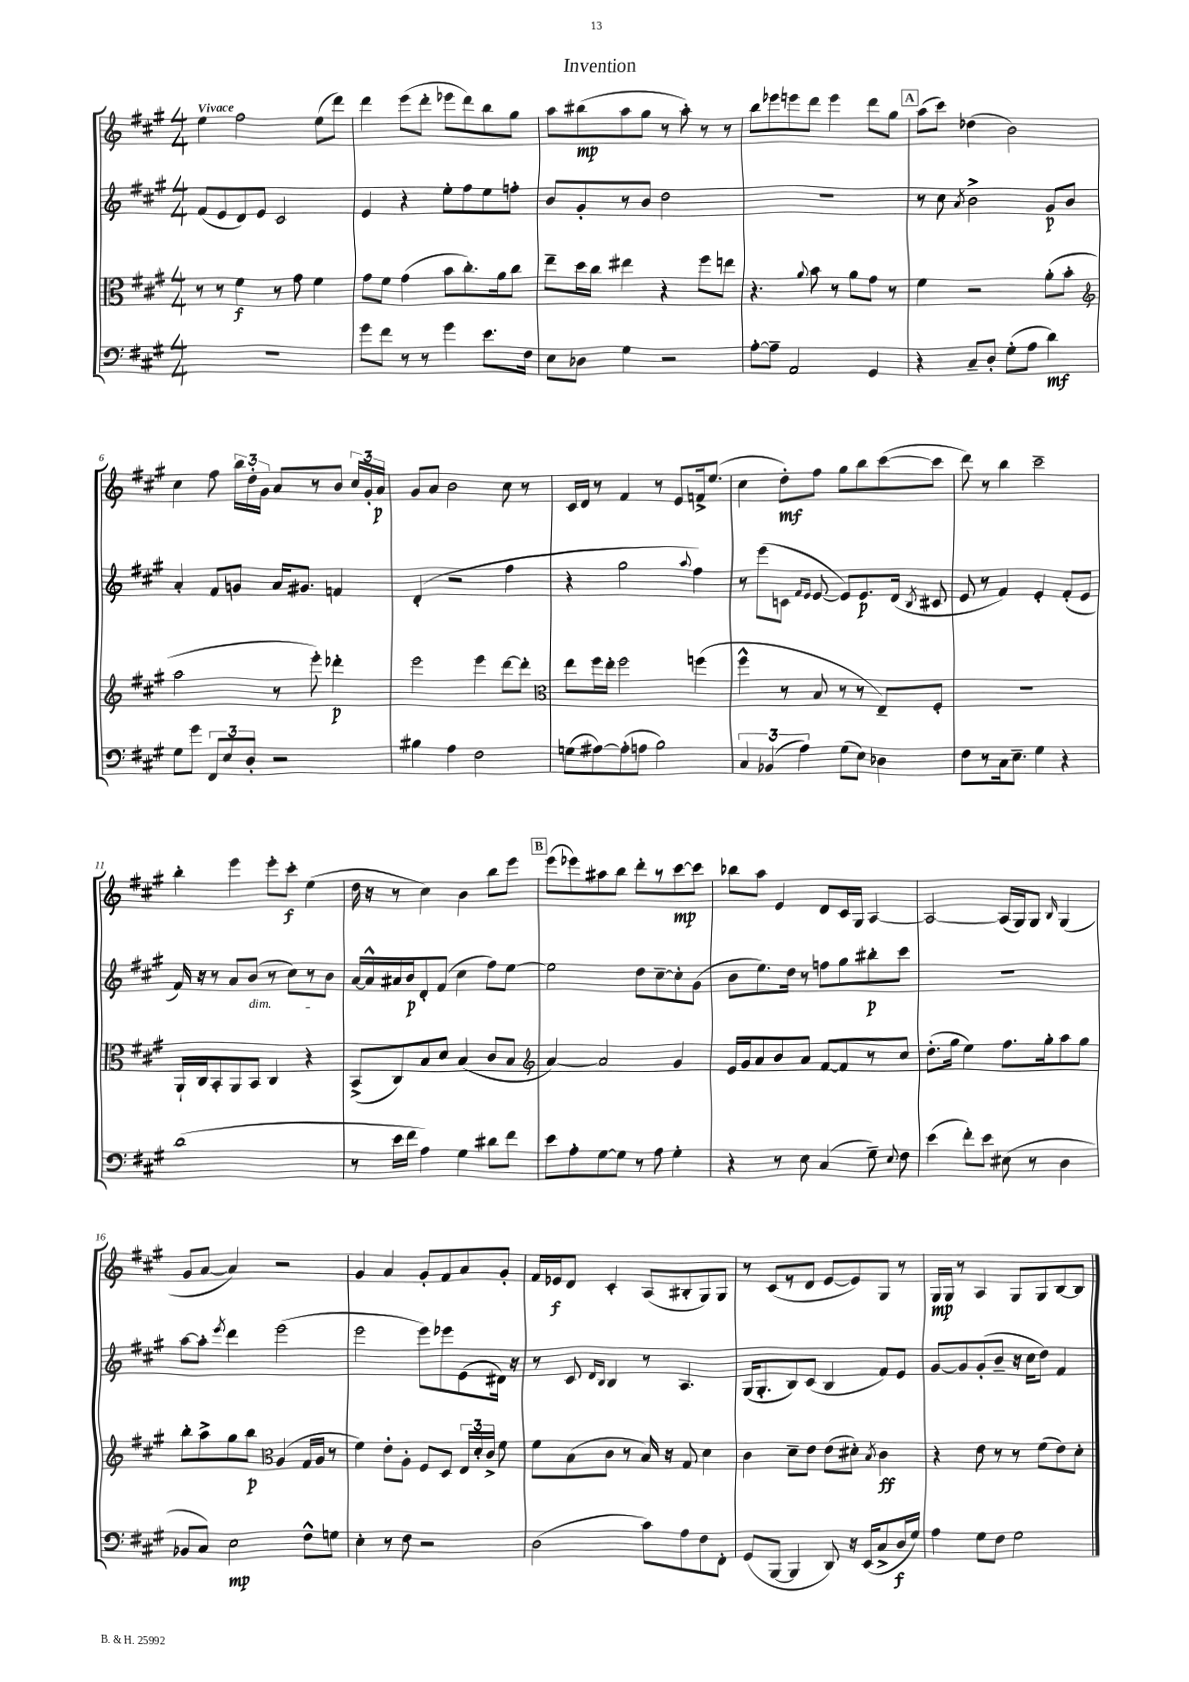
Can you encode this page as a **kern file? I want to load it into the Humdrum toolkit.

**kern	**kern	**kern	**kern
*staff4	*staff3	*staff2	*staff1
*clefF4	*clefC3	*clefG2	*clefG2
*k[f#c#g#]	*k[f#c#g#]	*k[f#c#g#]	*k[f#c#g#]
*M4/4	*M4/4	*M4/4	*M4/4
1r	8r	(8f#	4ee
.	8r	8e	.
.	4f#	8d)	2ff#
.	.	8e	.
.	8r	2c#	.
.	8g#	.	.
.	4f#	.	(8ee
.	.	.	8ddd)
=	=	=	=
8g#	8g#	4e	4ddd
8f#	8f#	.	.
8r	(4g#	4r	(8eee
8r	.	.	8ddd'
4g#	8b	8ee'	8eee-
.	8.cc#')	8ff#	8ddd)
8.e	.	8ee	8bb
.	16a	.	.
.	8cc#	8ff'	8gg#
16F#	.	.	.
=	=	=	=
8E	8ee~	8b	8aa
8D-	16dd	8g#'	(8bb#
.	16cc#	.	.
4G#	4ee#	8r	8aa
.	.	8b	8gg#
2r	4r	2dd	8r
.	.	.	8aa')
.	8ff#	.	8r
.	8ee	.	8r
=	=	=	=
[8A'	4.r	1r	8bb
8A~]	.	.	8eee-
2AA	.	.	8eee
.	8qqa	.	.
.	8b	.	8ddd
.	8r	.	4eee
.	8a	.	.
4GG#	8g#	.	8ddd
.	8r	.	8gg#
=	=	=	=
4r	4f#	8r	(8aa
.	.	8cc#	8ccc#)
.	.	8qa	.
8C#~	2r	2b^	(4dd-
8D'	.	.	.
(8G#'	.	.	2b)
8A	.	.	.
4d)	(8a'	8g#	.
.	8b'	8b	.
=	=	=	=
*	*clefG2	*	*
8G#	2aa	4a'	4cc#
8g#	.	.	.
12FF#	.	8f#	8ff#
12E	.	.	.
.	.	8g	24bb
12D'	.	.	24dd'
.	.	.	24g#
2r	8r	16a	8a
.	.	8.g#	.
.	8eee')	.	8r
.	4ddd-'	4f	8b
.	.	.	24cc#
.	.	.	24g#'
.	.	.	24a
=	=	=	=
4B#	2eee	(4d'	8g#
.	.	.	8a
4A	.	2r	2b
2F#	4eee	.	.
.	[8ddd	4ff#	8cc#
.	8ddd']	.	8r
=	=	=	=
*	*clefC3	*	*
(8G	8ee	4r	16c#
.	.	.	16d
[8A#)	16ff#	.	8r
.	16ee'	.	.
(8A#']	2ff#	2gg#	4f#
8A	.	.	.
2B)	.	.	8r
.	.	.	8e
.	.	8qqaa	.
.	(4ff	4ff#)	16f^
.	.	.	(8.ee
=	=	=	=
6C#	4ff#^^	8r	4cc#
.	.	(8eee	.
(6BB-	.	.	.
.	8r	8c	8dd')
6A)	.	.	.
.	.	16qqf#	.
.	.	16qqe	.
.	8B	[8e	8ff#
(8G#	8r	8e])	8gg#
8E)	8r	8.e	8bb
4D-	8E~)	.	([8ccc#
.	.	(16d	.
.	.	8qB	.
.	8F#'	8c#	8ccc#]
=	=	=	=
8F#	1r	8e	8ddd)
8r	.	8r	8r
16C#	.	4f#)	4bb
8.E~	.	.	.
4G#	.	4e'	2ccc#~
4r	.	(8f#'	.
.	.	8e	.
=	=	=	=
(1d	16AA`	16f#)	4bb'
.	16C#	16r	.
.	8BB'	8r	.
.	8AA	8a	4eee
.	8BB	(8b	.
.	4C#	8r	8eee'
.	.	8cc#)	8ccc#'
.	4r	8r	(4ee
.	.	8b	.
=	=	=	=
8r	(8BB^	[16a	16dd
.	.	16a^^]	16r
16e	8C#)	16a#	8r
16f#	.	16b	.
4A)	8B	8d'	4cc#)
.	8d	(8f#	.
4G#	(4B	4cc#	4b
8d#	8c#	8ff#)	8bb
8f#	8B	[8ee	8eee
=	=	=	=
*	*clefG2	*	*
8e	[4a)	2ee]	(8eee
8A'	.	.	8eee-)
[8G#	2a]	.	8aa#
8G#]	.	.	8bb
8r	.	8dd	8ddd'
8A	.	[8cc#~	8r
4G#'	4g#	8cc#']	[8ccc#
.	.	(8g#	8ccc#]
=	=	=	=
4r	16e	8b	8bb-
.	16g#	.	.
.	8a	8.ee)	8aa
8r	8b	.	4e
.	.	16dd	.
8E	8a	8r	.
(4C#	[8f#	8ff	8d
.	8f#]	8gg#	16c#
.	.	.	16G#
8G#~)	8r	8bb#'	[4A
8qqE	.	.	.
8F#	8cc#	8ccc#	.
=	=	=	=
(4e	(8.dd'	1r	2A_
.	16gg#	.	.
8f#')	4ee)	.	.
8e	.	.	.
(8E#	8.ff#	.	(16A]
.	.	.	16G#)
8r	.	.	8G#
.	16gg#'	.	.
.	.	.	16qqB
4D	8aa	.	(4G#
.	8gg#	.	.
=	=	=	=
8BB-	8bb'	[8aa	8g#
8C#)	8aa^	8aa']	[8a
.	.	8qeee	.
2E	8gg#	4ddd	4a])
.	8bb	.	.
*	*clefC3	*	*
.	(4A	(2eee	2r
8F#^^	16G#	.	.
.	16A	.	.
8G	8r	.	.
=	=	=	=
4E'	4f#)	2eee	4g#
8r	8e'	.	4a
8F#	8A'	.	.
2r	8F#	8eee)	8g#'
.	8D	8eee-	8f#
.	24E	(8e	8a
.	24d'	.	.
.	24c#^	.	.
.	8f#	16d#)	8g#'
.	.	16r	.
=	=	=	=
(2D	8f#	8r	16f#
.	.	.	16e-
.	(8B	8c#	8d
.	.	16qqd	.
.	.	16qqB	.
.	8c#	4B	4c#'
.	8r	.	.
8c#)	16B)	8r	(8A
.	16r	.	.
8A	8G#	4.A	8B#'
8F#	4d	.	8G#)
8FF#'	.	.	8G#
=	=	=	=
(8GG#	4c#	(16G#	8r
.	.	8.G#'	.
[8BBB	.	.	(8c#
4BBB]	8d~	8B)	8r
.	8e	(8c#	8d
8DD)	(8e	4B	[8e
16r	8d#')	.	8e])
(16EE	.	.	.
.	8qB	.	.
8C#^	4c#	8f#)	8G#
16D	.	8e	8r
16G#)	.	.	.
=	=	=	=
4A	4r	[8g#	16G#
.	.	.	16G#
.	.	8g#]	8r
8G#	8e	(8g#'	4A
8F#	8r	8b~	.
2G#	8r	16r	8G#
.	.	16cc#	.
.	(8f#	8dd)	8G#
.	8e)	4f#	[8B
.	8d'	.	8B]
==	==	==	==
*-	*-	*-	*-
